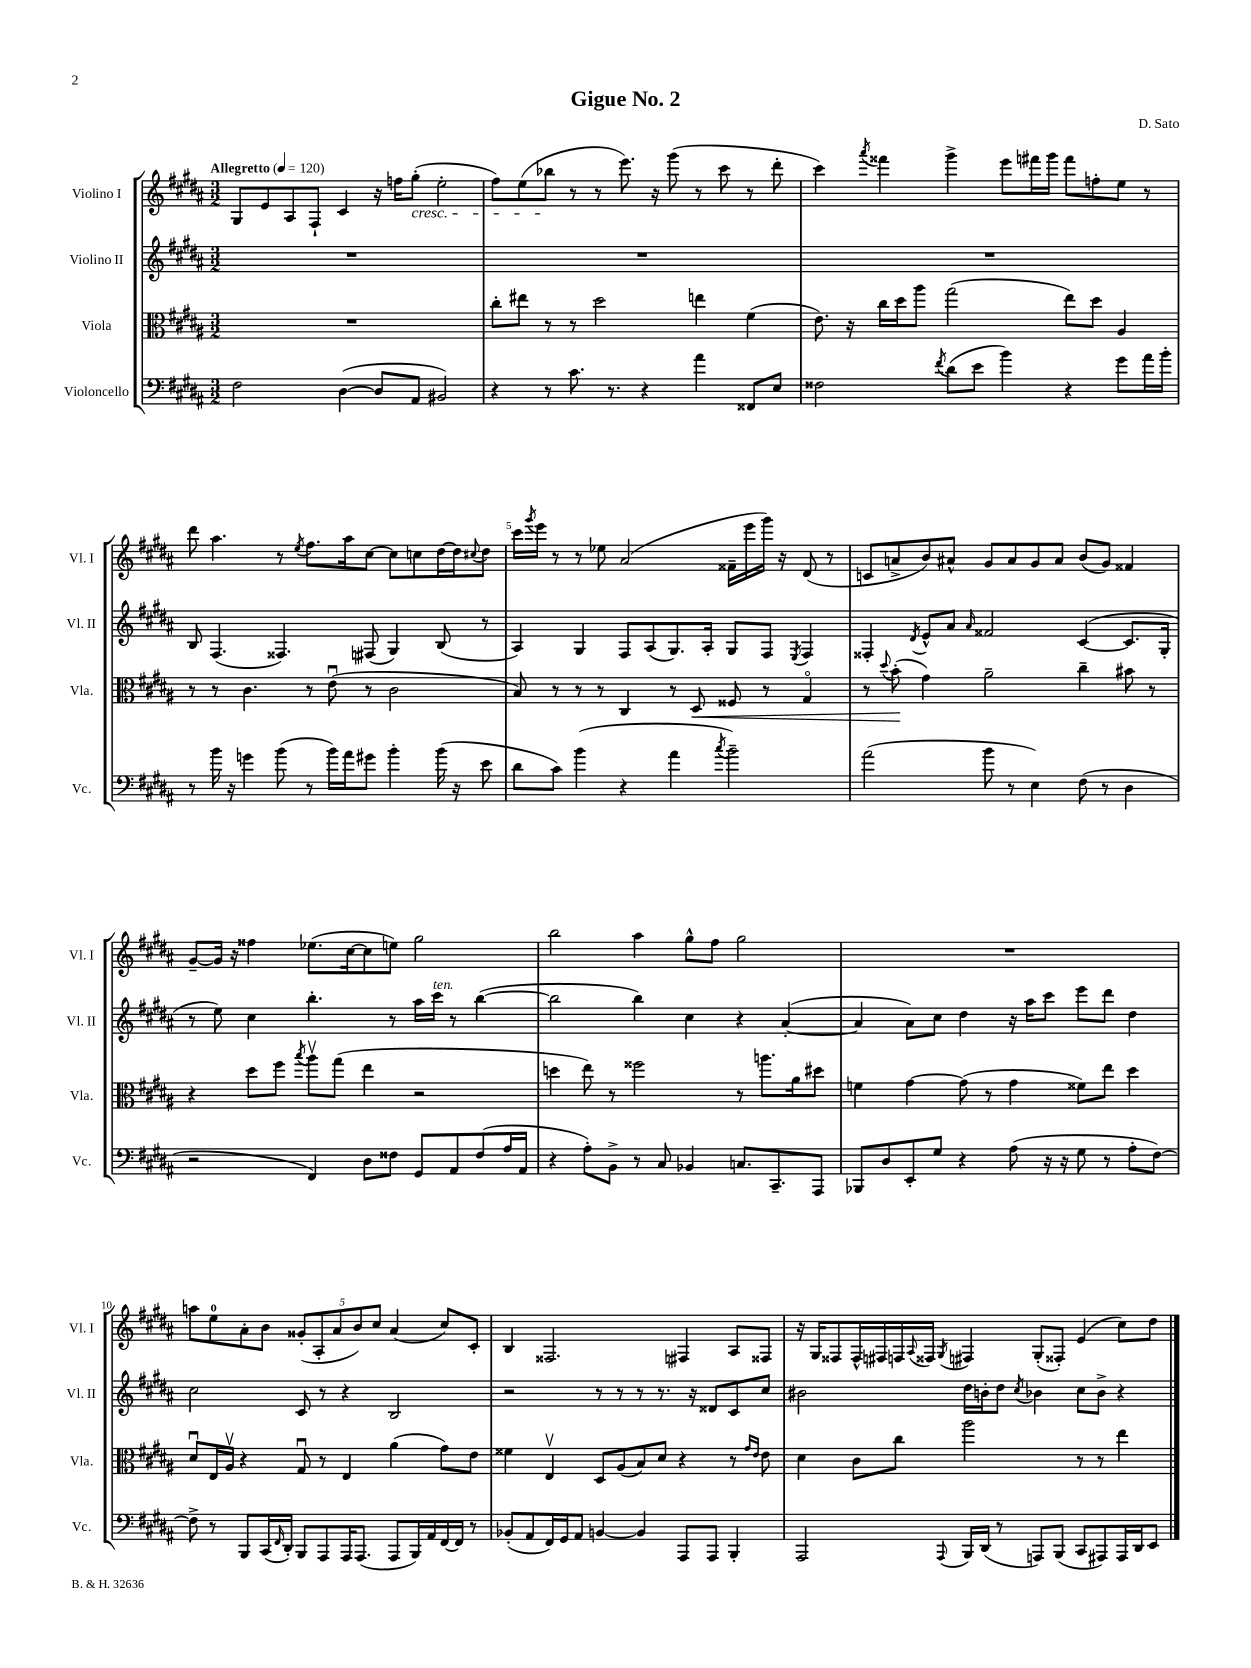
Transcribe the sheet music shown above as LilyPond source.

\header { title = "Gigue No. 2" composer = "D. Sato" }
<<
\new StaffGroup <<
\new Staff = "s0" \with { instrumentName = "Violino I" shortInstrumentName = "Vl. I" } {
    \clef treble \key b \major \numericTimeSignature \time 3/2 \tempo "Allegretto" 4 = 120
    gis8 e'8 ais8 fis8-! cis'4 r16 f''16 gis''8-.\cresc( e''2-. |
    fis''8) e''8( bes''8\! r8 r8 e'''8.) r16 gis'''8( r8 cis'''8 r8 dis'''8-. |
    cis'''4) \acciaccatura { ais'''8 } fisis'''4 gis'''4-> e'''8 fis'''16 gis'''16 fis'''8 f''8-. e''8 r8 |
    dis'''8 ais''4. r8 \acciaccatura { e''8 } fis''8. ais''16 cis''8~ cis''8 c''8 dis''16~ dis''16 \appoggiatura { cis''8 } dis''8 |
    cis'''16 \acciaccatura { gis'''8 } e'''16 r8 r8 ees''8 ais'2( fisis'16-- e'''16 gis'''16) r16 dis'8( r8 |
    c'8 a'8-> b'8) ais'8-^ gis'8 ais'8 gis'8 ais'8 b'8( gis'8) fisis'4 |
    gis'8~-- gis'16 r16 fisis''4 ees''8.( cis''16~ cis''8 e''8) gis''2 |
    b''2 ais''4 gis''8-^ fis''8 gis''2 |
    R1. |
    a''8 e''8-0 ais'8-. b'8 \tuplet 5/4 { gisis'8-.( ais8-. ais'8 b'8) cis''8 } ais'4( cis''8) cis'8-. |
    b4 fisis2. fis4 ais8 fisis8 |
    r16 gis16 fisis8 fisis16-^ fis16 f16 \appoggiatura { ais8 } fisis16 \acciaccatura { gis8 } fis4 gis8-.( fisis8-.) e'4( cis''8) dis''8 \bar "|." |
}
\new Staff = "s1" \with { instrumentName = "Violino II" shortInstrumentName = "Vl. II" } {
    \clef treble \key b \major \numericTimeSignature \time 3/2
    R1. |
    R1. |
    R1. |
    b8 fis4.( fisis4.) fis8( gis4) b8( r8 |
    ais4) gis4 fis8 ais8( gis8.) ais16-. gis8 fis8 \acciaccatura { e8 } fis4 |
    fisis4-. \acciaccatura { dis'8 } e'8-^ ais'8 \grace { ais'16 } fisis'2 cis'4~( cis'8. gis16-. |
    r8 e''8) cis''4 b''4.-. r8 ais''16 cis'''16^\markup { \italic "ten." } r8 b''4~( |
    b''2 b''4) cis''4 r4 ais'4~-.( |
    ais'4 ais'8) cis''8 dis''4 r16 ais''16 cis'''8 e'''8 dis'''8 dis''4 |
    cis''2 cis'8 r8 r4 b2 |
    r2 r8 r8 r8 r8. r16 disis'8 cis'8 cis''8 |
    bis'2 dis''16 b'16-. dis''8 \acciaccatura { cis''8 } bes'4 cis''8 bes'8-> r4 \bar "|." |
}
\new Staff = "s2" \with { instrumentName = "Viola" shortInstrumentName = "Vla." } {
    \clef alto \key b \major \numericTimeSignature \time 3/2
    R1. |
    cis''8-. eis''8 r8 r8 dis''2 e''4 fis'4( |
    e'8.) r16 cis''16 dis''16 ais''8 gis''2( e''8) dis''8 ais4 |
    r8 r8 cis'4. r8 e'8\downbow( r8 cis'2 |
    b8) r8 r8 r8 cis4 r8 dis8\< fisis8 r8 gis4\flageolet |
    r8 \appoggiatura { dis''8 } b'8-.\!( gis'4) ais'2-- cis''4-- bis'8 r8 |
    r4 dis''8 fis''8 \acciaccatura { b''8 } ais''8\upbow gis''8( e''4 r2 |
    d''4 e''8) r8 fisis''2 r8 a''8. ais'16 dis''8 |
    f'4 gis'4~ gis'8( r8 gis'4 fisis'8) e''8 dis''4 |
    dis'8\downbow e16 ais16\upbow r4 gis8\downbow r8 e4 ais'4( gis'8) e'8 |
    fisis'4 e4\upbow dis8 ais8( b8) dis'8 r4 r8 \grace { gis'16 e'16 } e'8 |
    dis'4 cis'8 cis''8 ais''2 r8 r8 e''4 \bar "|." |
}
\new Staff = "s3" \with { instrumentName = "Violoncello" shortInstrumentName = "Vc." } {
    \clef bass \key b \major \numericTimeSignature \time 3/2
    fis2 dis4~( dis8 ais,8 bis,2) |
    r4 r8 cis'8. r8. r4 ais'4 fisis,8 e8 |
    fisis2 \acciaccatura { fis'8 } dis'8( e'8 b'4) r4 gis'8 ais'16 b'16-. |
    r8 b'16 r16 g'4 b'8( r8 b'16) ais'16 gis'8 b'4-. b'16( r16 e'8 |
    dis'8 cis'8) b'4( r4 ais'4 \acciaccatura { cis''8 } b'2--) |
    ais'2( b'8 r8 e4) fis8( r8 dis4 |
    r2 fis,4) dis8 fisis8 gis,8 ais,8 fisis8( ais16 ais,16 |
    r4 ais8-.) b,8-> r8 cis8 bes,4 c8. cis,8.-- ais,,8 |
    bes,,8 dis8 e,8-. gis8 r4 ais8( r16 r16 gis8 r8 ais8-. fis8~) |
    fis8-> r8 b,,8 cis,16( \grace { fis,16 } dis,16-.) b,,8 ais,,8 ais,,16 ais,,8.( ais,,8 b,,16) ais,16 fis,16~ fis,16 r8 |
    bes,8-.( ais,8 fis,16) gis,16 ais,8 b,4~ b,4 ais,,8 ais,,8 b,,4-. |
    ais,,2 \appoggiatura { ais,,8 } b,,16 dis,16( r8 a,,8) b,,8( cis,8 ais,,8) ais,,16 dis,16 e,8 \bar "|." |
}
>>
>>
\layout { \context { \Score \override BarNumber.break-visibility = ##(#f #t #t) barNumberVisibility = #(every-nth-bar-number-visible 5) } }
